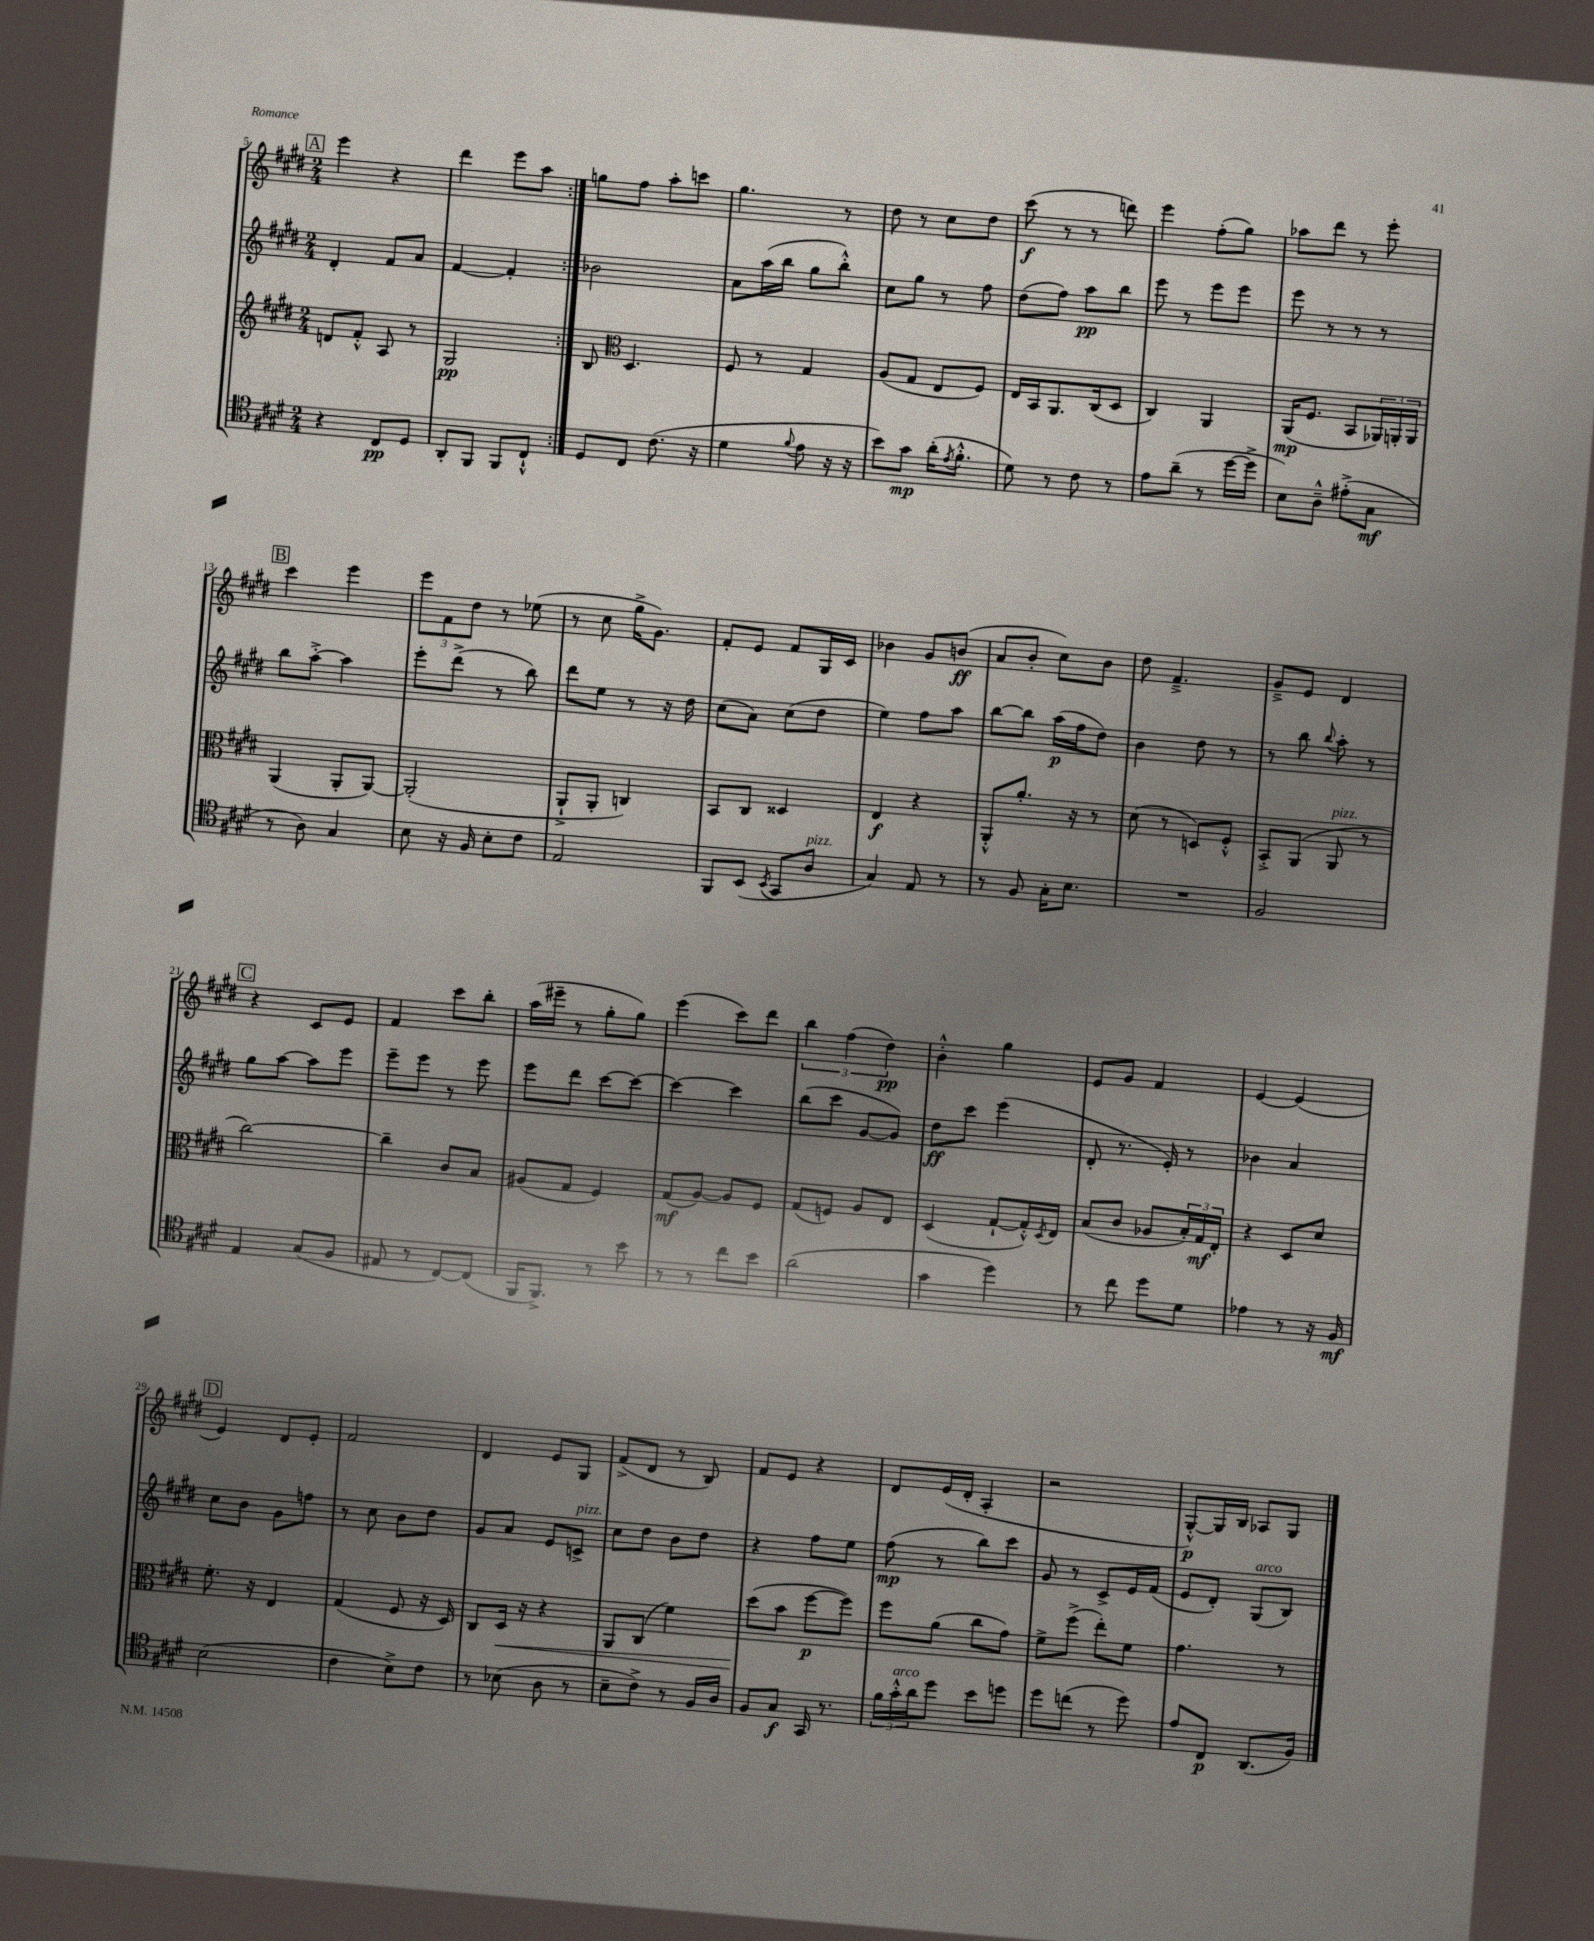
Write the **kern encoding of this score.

**kern	**kern	**kern	**kern
*staff4	*staff3	*staff2	*staff1
*clefC4	*clefG2	*clefG2	*clefG2
*k[f#c#g#d#]	*k[f#c#g#d#]	*k[f#c#g#d#]	*k[f#c#g#d#]
*M2/4	*M2/4	*M2/4	*M2/4
4r	8d	4d#'	4eee
.	8f#'^^	.	.
8C#	8A	8f#	4r
8D#	8r	8a	.
=	=	=	=
8AA'	2G#	[4f#	4ddd#
8FF#	.	.	.
8FF#	.	4f#']	8eee
8C#`^^	.	.	8aa
=:|!	=:|!	=:|!	=:|!
8D#	8B	2b-	8gg
*	*clefC3	*	*
8C#	4.D#	.	8ff#
(8.c#	.	.	8aa'
.	.	.	8ccc
16r	.	.	.
=	=	=	=
4d#	8F#	8a	4.gg#
.	8r	(16aa	.
.	.	16bb	.
8qqf#	.	.	.
8e	4G#	8gg#	.
16r	.	8bb'^^)	8r
16r	.	.	.
=	=	=	=
8b)	(8A	8cc#	8dd#
8g#	8G#	8gg#	8r
(16a'	8E	8r	8cc#
8qe	.	.	.
8.f#'^^	.	.	.
.	8F#)	8ff#	8dd#
=	=	=	=
8d#)	16E	(8dd#	(8ccc#
.	16BB	.	.
8r	8.AA	8ff#)	8r
8c#	.	8aa	8r
.	(16C#	.	.
8r	8D#	8bb	8ddd)
=	=	=	=
8e	4C#)	8eee	4eee
(8a~	.	8r	.
8r	4AA	8eee	(8ff#'
[16dd#	.	8eee	8gg#)
16dd#^]	.	.	.
=	=	=	=
8B)	(16AA	8eee	8aa-
.	8.F#	.	.
8A~^^	.	8r	8ddd#
(8e#'^	8BB	8r	8r
8G#	24AA-)	8r	8eee'
.	24AA'	.	.
.	24AA	.	.
=	=	=	=
8r	(4AA	8bb	4ccc#
8A)	.	[8aa'^	.
4G#	8AA'	4aa]	4eee
.	[8AA)	.	.
=	=	=	=
8B	(2AA']	8eee'	12eee
.	.	.	12f#
16r	.	(8ddd#^	.
.	.	.	12dd#
16F#	.	.	.
8B'	.	8r	8r
8c#	.	8bb)	(8ee-
=	=	=	=
2E	8AA`^	8ddd#	8r
.	8AA'	8ee	8cc#
.	4C)	8r	16gg#^
.	.	.	8.g#)
.	.	16r	.
.	.	16dd#	.
=	=	=	=
8FF#	8BB	(8cc#	8f#'
(8BB	8C#	8a)	8e
8qBB	.	.	.
8GG#	4D##	(8cc#	8f#
8A	.	8dd#	16G#
.	.	.	16c#
=	=	=	=
4G#)	4E	4ee)	4b-
8E	4r	8ff#	8g#
8r	.	8aa	(8b
=	=	=	=
8r	8AA'^^	[8bb	8a
8F#	8.a'	8bb]	8b'
16G#'	.	(16aa	8cc#)
8.B	16r	16ff#	.
.	8r	8dd#)	8b
=	=	=	=
2r	(8d#	4b	8dd#
.	8r	.	4.f#~^
.	8D)	8dd#	.
.	8F#'^^	8r	.
=	=	=	=
2F#	8BB'^	8r	8g#~^
.	(8AA	8bb	8e
.	.	8qqbb	.
.	8AA	8aa'	4d#
.	8r	8r	.
=	=	=	=
4E	[2cc#)	8gg#	4r
.	.	[8aa	.
(8G#	.	8aa]	8c#
8F#	.	8eee	8e
=	=	=	=
8E#	4cc#~]	8eee~	4f#
8r	.	8eee	.
[8C#)	8c#	8r	8ccc#
(8C#]	8B	8eee	8bb'
=	=	=	=
16FF#	(8A#	8eee	(16aa
8.FF#^)	.	.	16eee#~
.	8G#	8ddd#	8r
8r	4F#)	[8ccc#	8gg#'
8b	.	8ccc#_	8gg#)
=	=	=	=
8r	(8G#	4ccc#_	(4eee
8r	[8A)	.	.
8cc#	8A]	4ccc#]	8ccc#)
8b	8F#	.	8ddd#
=	=	=	=
(2a	(8G#	(8bb	6bb
.	8F)	8ccc#	.
.	.	.	(6ff#
.	8A	[8g#	.
.	.	.	6dd#)
.	8E	8g#])	.
=	=	=	=
4g#	(4D#	8dd#	4b'^^
.	.	8ccc#	.
4dd#)	[8G#`	(4eee	4gg#
.	16G#'^^])	.	.
.	8qD#	.	.
.	16E	.	.
=	=	=	=
8r	(8B	8d#'	8e
8cc#	8c#	8.r	8g#
8dd#	8A-	.	4f#
.	.	16e')	.
8d#	24B')	8r	.
.	24G#	.	.
.	24E'	.	.
=	=	=	=
4e-	4r	4b-	[4e
8r	8D#	4a	(4e]
16r	8d#	.	.
16F#	.	.	.
=	=	=	=
(2B	8.f#'	8cc#	4e)
.	.	8b	.
.	16r	.	.
.	4E	8g#	8d#
.	.	8ff	8e'
=	=	=	=
4c#	(4G#	8r	2f#
.	.	8cc#	.
8B^)	8F#	8b	.
8c#	16r	8dd#	.
.	16D#)	.	.
=	=	=	=
8r	8C#	8g#	4d#
(8B-	16D#	8a	.
.	16r	.	.
8A	4r	8e	8e
8r	.	8c^	8G#
=	=	=	=
8B~	8AA	8cc#	(8f#^
8c#^)	(8C#	8dd#	8d#
8r	4f#)	8b	8r
16F#	.	8dd#	8B)
16A	.	.	.
=	=	=	=
8F#	(8dd#	4r	8f#
8G#	8b	.	8e
16GG#	[8ff#	8ff#	4r
8.r	.	.	.
.	8ff#])	8ee	.
=	=	=	=
24f#	8ff#	(8ff#	8d#
24g#'^^	.	.	.
24a	.	.	.
8dd#	(8a	8r	(16e
.	.	.	16d#'
8b	8cc#	8bb)	4A'
8dd	8g#)	8ccc#	.
=	=	=	=
8dd#	8f#^	8g#	2r
(8cc	(8ff#^	8r	.
8r	8ee')	8c#^	.
8dd#)	8f#	16e	.
.	.	(16f#	.
=	=	=	=
8e	4.g#	8e	[8G#'^^)
8C#	.	8d#')	16G#]
.	.	.	16B
(8.AA	.	(8G#	8A-
.	8r	8B)	8G#
16F#)	.	.	.
==	==	==	==
*-	*-	*-	*-
